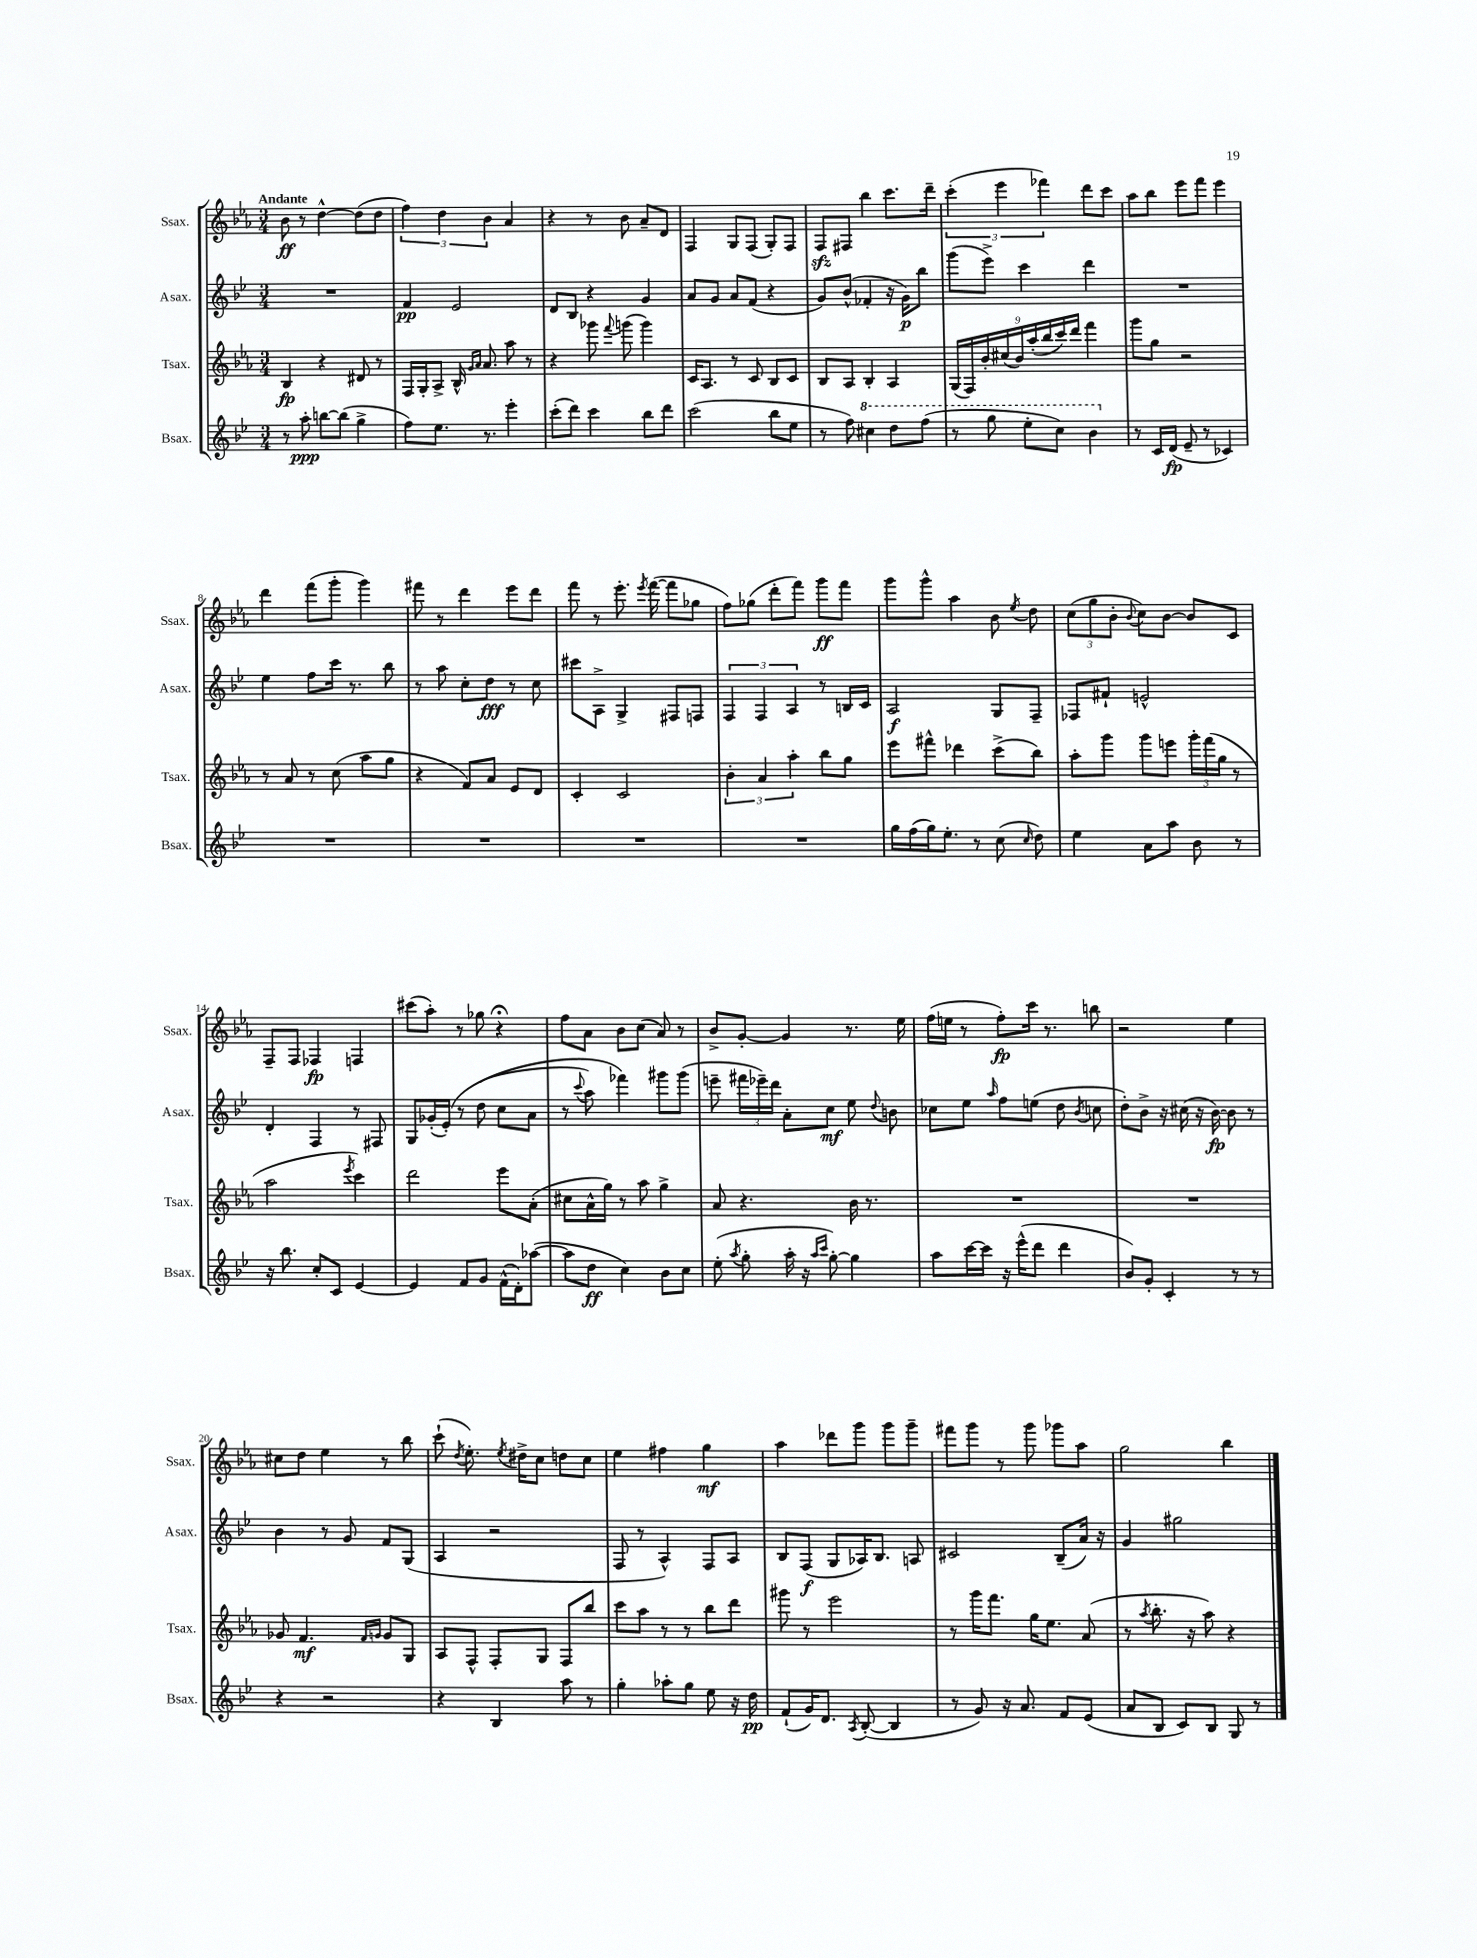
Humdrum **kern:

**kern	**kern	**kern	**kern
*staff4	*staff3	*staff2	*staff1
*clefG2	*clefG2	*clefG2	*clefG2
*k[b-e-]	*k[b-e-a-]	*k[b-e-]	*k[b-e-a-]
*M3/4	*M3/4	*M3/4	*M3/4
8r	4B-	2.r	8b-
8aa'	.	.	8r
[8bb	4r	.	[4dd^^
(8bb]	.	.	.
4gg^	8d#	.	(8dd]
.	8r	.	8dd
=	=	=	=
8ff)	16F	4f	6ff)
.	16G'	.	.
8.ee-	8A-^	.	.
.	.	.	6dd
.	16B-^^	2e-	.
.	16qqg	.	.
.	16qqa-	.	.
8.r	8.a-	.	.
.	.	.	6b-
4eee-'	8aa-	.	4a-
.	8r	.	.
=	=	=	=
(8ccc'	4r	8d	4r
8ddd)	.	8B-	.
4ccc	8ggg-	4r	8r
.	8qqfff	.	.
.	(8ggg	.	8b-
8bb-	4ggg)	4g	8a-~
8ddd	.	.	8d
=	=	=	=
(2ccc	16c	8a	4F
.	8.A-	.	.
.	.	8g	.
.	8r	8a	8G
.	8c	(8f	(8F
8bb-	8B-	4r	8G')
8ee-	8c	.	8F
=	=	=	=
8r	8B-	8g)	8F
8ff)	8A-	(8b-^^	8F#
4ccc#	4B-'	4f-'	4bb-
8ddd	4A-	16r	8.ccc
.	.	16g)	.
(8fff	.	8bb-	.
.	.	.	16ddd~
=	=	=	=
8r	(18G	(8ggg	(6ccc'
.	18F)	.	.
.	18b-'	.	.
8ggg	.	8eee-^)	.
.	(18cc#	.	6eee-
.	18b-)	.	.
8eee-'	.	4ccc	.
.	(18aa-'	.	.
.	18bb-	.	6fff-)
8ccc)	.	.	.
.	18ccc)	.	.
.	18ddd	.	.
4bb-	4fff	4ddd	8ddd
.	.	.	8ccc
=	=	=	=
8r	8ggg	2.r	8aa-
16c	8gg	.	8bb-
(16d	.	.	.
8e-~	2r	.	8eee-
8r	.	.	8fff
4c-)	.	.	4eee-
=	=	=	=
2.r	8r	4ee-	4ddd
.	8a-	.	.
.	8r	8ff	(8fff
.	(8cc	16ccc	8ggg'
.	.	8.r	.
.	8aa-	.	4ggg)
.	8gg	8bb-	.
=	=	=	=
2.r	4r	8r	8fff#
.	.	8aa	8r
.	8f)	8cc'	4ddd
.	8a-	8dd	.
.	8e-	8r	8eee-
.	8d	8cc	8ddd
=	=	=	=
2.r	4c'	8ccc#	8fff
.	.	8A^	8r
.	2c	4G^	8.eee-'
.	.	.	8qeee-
.	.	.	([16fff
.	.	8F#	8fff]
.	.	8F	8gg-
=	=	=	=
2.r	6b-'	6F	8ff)
.	.	.	(8gg-
.	6a-	6F	.
.	.	.	8ddd'
.	6aa-'	6A	.
.	.	.	8fff)
.	8bb-	8r	8ggg
.	8gg	16B	8fff
.	.	16c	.
=	=	=	=
16gg	8eee-	2A	8ggg
(16ff	.	.	.
16gg)	8fff#^^	.	8ggg^^
8.ee-'	.	.	.
.	4ddd-	.	4aa-
8r	.	.	.
(8cc	(8ccc^	8G	8b-
16qqcc	.	.	8qee-
8dd)	8bb-)	8F~	8dd
=	=	=	=
4ee-	8aa-'	8F-	(12cc
.	.	.	12gg
.	8ggg	8f#`	.
.	.	.	12b-'
.	.	.	8qqb-
8a	8ggg	2e^^	8cc)
8aa	8eee	.	[8b-
8b-	24ggg'	.	8b-]
.	(24fff	.	.
.	24gg	.	.
8r	8r	.	8c
=	=	=	=
16r	2aa-	4d'	8F~
8.bb-	.	.	.
.	.	.	8F
8cc'	.	4F	4F-
8c	.	.	.
.	8qeee-	.	.
[4e-	4ccc)	8r	4F
.	.	8F#	.
=	=	=	=
4e-]	2ddd	8G	(8ccc#
.	.	(16g-'	8aa-')
.	.	&(16e-')	.
8f	.	8r	8r
8g	.	(8dd	8gg-
(16f^^	8eee-	8cc	4r;
16d')	.	.	.
([8aa-	(8a-'	8a	.
=	=	=	=
8aa-]	8cc#	8r	8ff
.	.	8qqccc	.
8dd	16a-^^	8aa)	8a-
.	16gg)	.	.
4cc)	8r	4fff-&)	8b-
.	8aa-	.	(8cc
8b-	4gg^	8ggg#	8a-)
8cc	.	(8ggg#	8r
=	=	=	=
(8ee-'	8a-	8eee~	8b-^
8qaa	.	.	.
8gg'	4.r	24fff#	[8g'
.	.	24eee-~)	.
.	.	24ddd	.
16aa'	.	8a'	4g]
16r	.	.	.
16qqaa	.	.	.
16qqccc	.	.	.
[8gg')	.	8cc	.
4gg]	16b-	8ee-	8.r
.	8.r	.	.
.	.	8qqdd	.
.	.	8b	.
.	.	.	16ee-
=	=	=	=
8aa	2.r	8cc-	(16ff
.	.	.	16ee
[16ccc	.	8ee-	8r
16ccc]	.	.	.
.	.	16qqaa	.
16r	.	8ff	8ff')
(16eee-^^	.	.	.
8ddd	.	(8ee	16ccc
.	.	.	8.r
4ddd	.	8dd	.
.	.	8qb-	.
.	.	8cc	8bb
=	=	=	=
8b-)	2.r	8dd')	2r
8g'	.	8b-^	.
4c'	.	16r	.
.	.	(16cc#	.
.	.	16r	.
.	.	[16b-)	.
8r	.	8b-]	4ee-
8r	.	8r	.
=	=	=	=
4r	8g-	4b-	8cc#
.	4.f	.	8dd
2r	.	8r	4ee-
.	.	8g	.
.	16qqf	.	.
.	16qqg	.	.
.	8g	8f	8r
.	8G	(8G	8bb-
=	=	=	=
4r	8A-	4A	(8ccc`
.	.	.	8qdd
.	8F^^	.	8.ee-')
4B-	8F'	2r	.
.	.	.	8qee-
.	.	.	16dd#^
.	8G	.	8cc
8aa	8F	.	8dd
8r	8bb-	.	8cc
=	=	=	=
4gg'	8ccc	8F	4ee-
.	8aa-	8r	.
8aa-'	8r	4A^^)	4ff#
8gg	8r	.	.
8ee-	8bb-	8F	4gg
16r	8ddd	8A	.
16dd	.	.	.
=	=	=	=
(8f`	8ggg#	8B-	4aa-
16g)	8r	(8F	.
8.d	.	.	.
.	2eee-	8G	8ddd-
8qA	.	.	.
([8B-'	.	16A-)	8ggg
.	.	8.B-	.
4B-]	.	.	8ggg
.	.	8A	8ggg~
=	=	=	=
8r	8r	2c#	8fff#
8g)	16ggg	.	8ggg
.	8.fff	.	.
16r	.	.	8r
8.a	.	.	.
.	16gg	.	8ggg
.	8.ee-	.	.
8f	.	(8B-~	8ggg-
(8e-	(8a-	16a)	8aa-
.	.	16r	.
=	=	=	=
8a	8r	4g	2gg
.	8qaa-	.	.
8B-	8.bb-'	.	.
8c)	.	2gg#	.
.	16r	.	.
8B-	8aa-)	.	.
8G	4r	.	4bb-
8r	.	.	.
==	==	==	==
*-	*-	*-	*-
